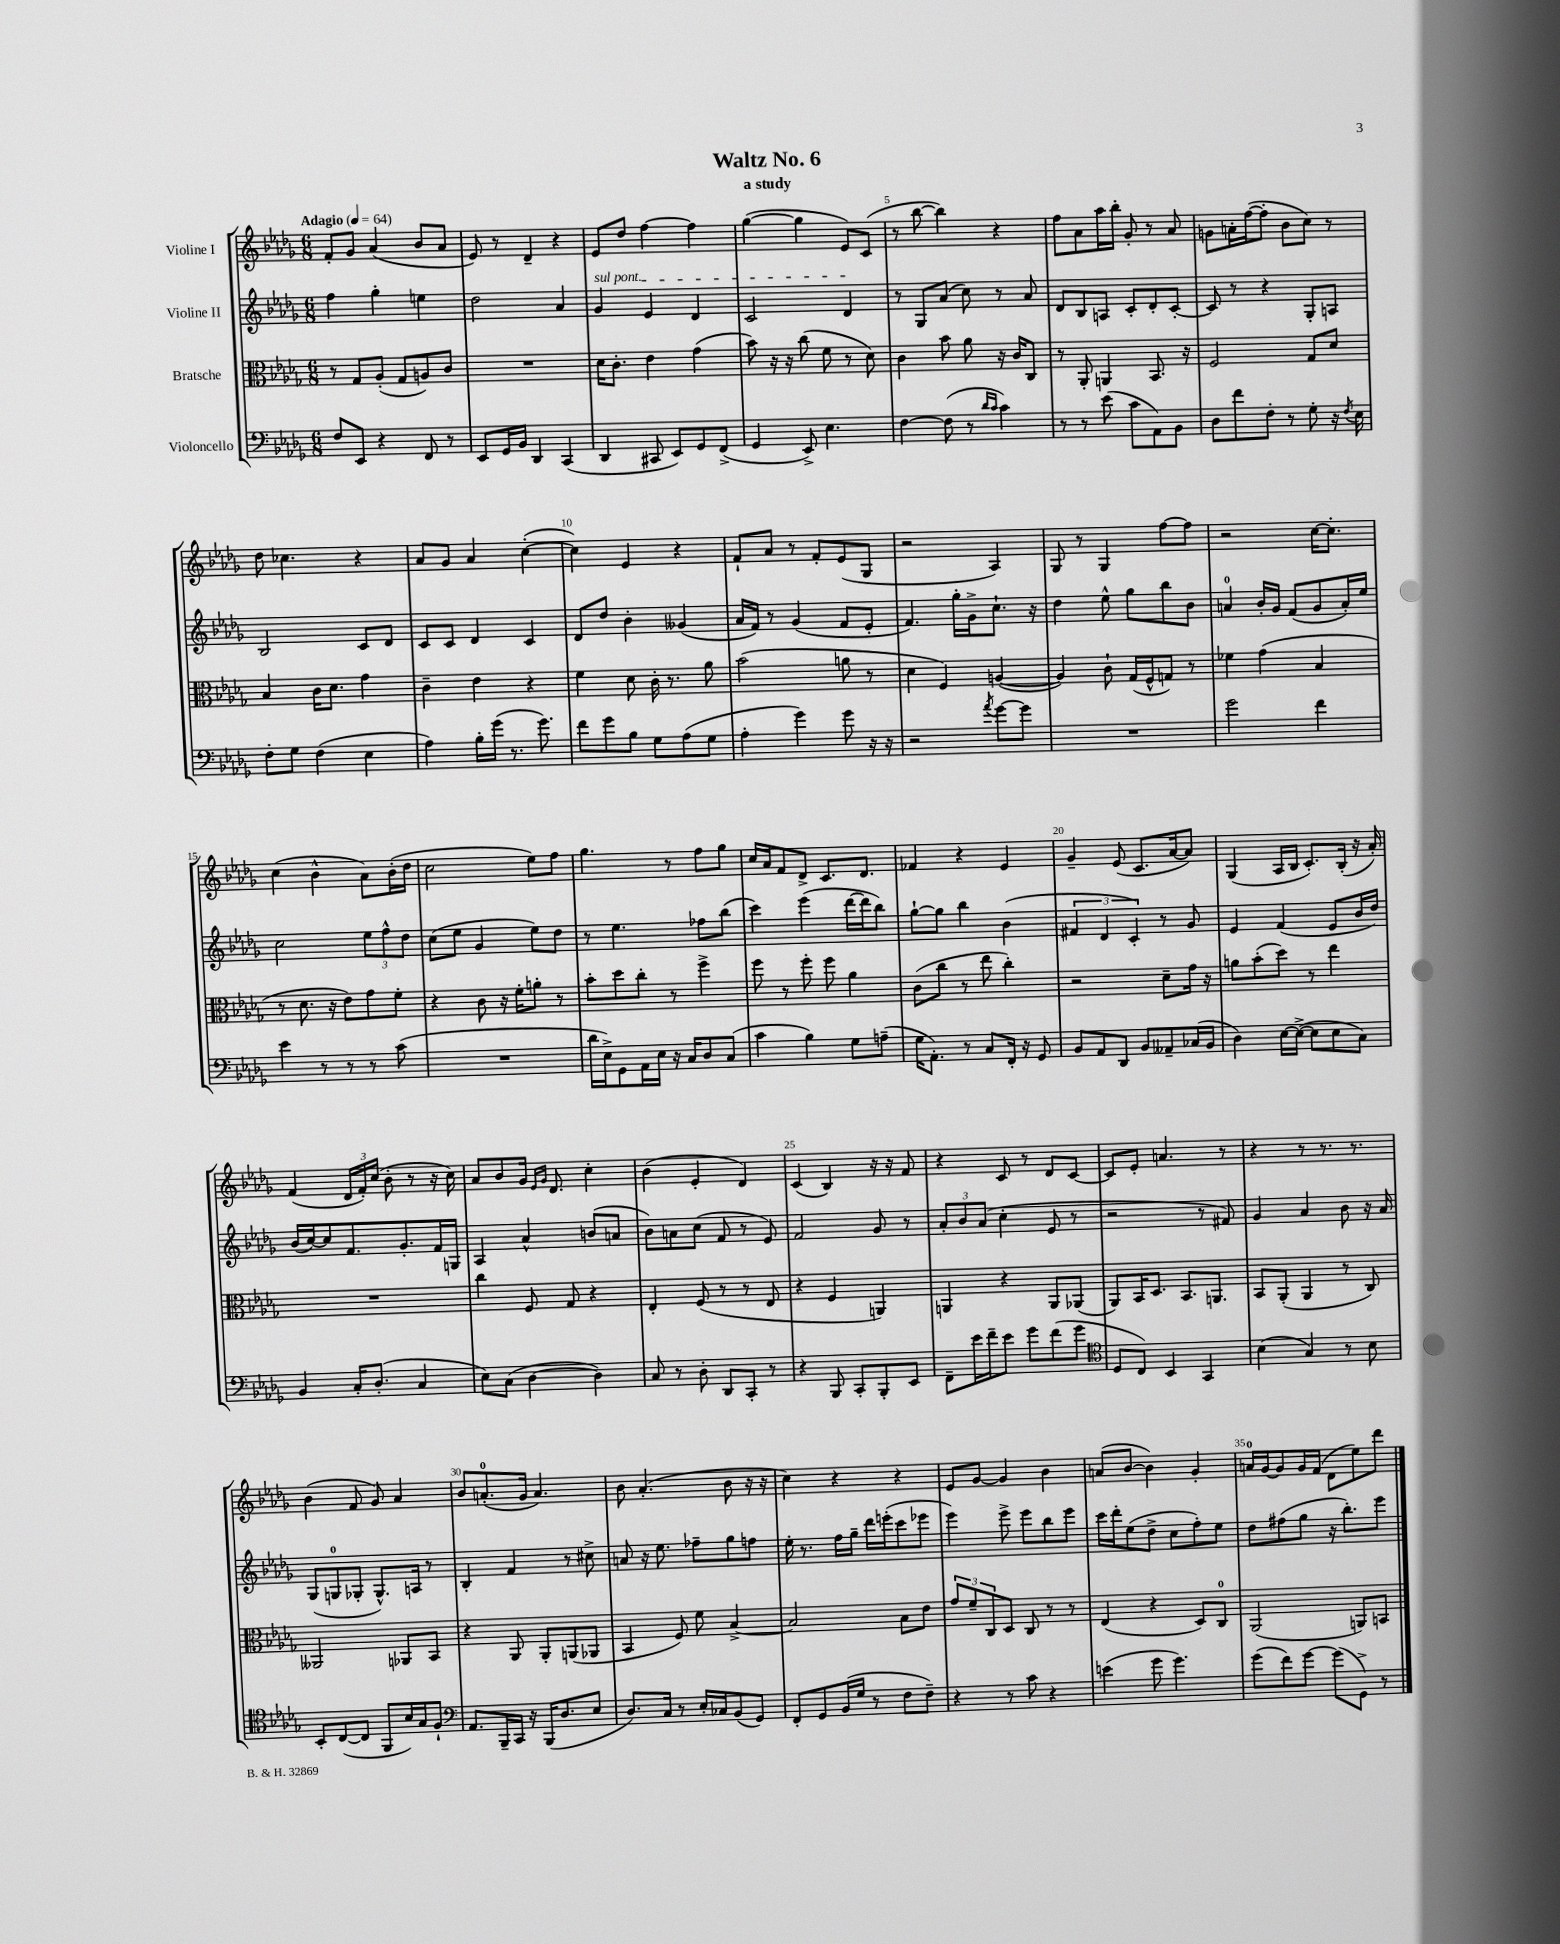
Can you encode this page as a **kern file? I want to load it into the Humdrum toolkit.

**kern	**kern	**kern	**kern
*part4	*part3	*part2	*part1
*staff4	*staff3	*staff2	*staff1
*I"Violoncello	*I"Bratsche	*I"Violine II	*I"Violine I
*clefF4	*clefC3	*clefG2	*clefG2
*k[b-e-a-d-g-]	*k[b-e-a-d-g-]	*k[b-e-a-d-g-]	*k[b-e-a-d-g-]
*M6/8	*M6/8	*M6/8	*M6/8
*MM64	*MM64	*MM64	*MM64
=1	=1	=1	=1
!	!	!	!LO:TX:a:B:t=Adagio
8F/L	8r	4ff\	8f'/L
8EE-/J	8G-/L	.	8g-/J
4r	(8A-'/J	4gg-'\	(4a-/
.	8G-/L	.	.
8FF/	8An/)	4een\	8b-/L
8r	8c/J	.	8a-/J
=2	=2	=2	=2
8EE-/L	2.r	2dd-\	8e-/)
16GG-/L	.	.	8r
16BB-/JJ	.	.	.
4DD-/	.	.	4d-~/
(4CC/	.	4a-/	4r
=3	=3	=3	=3
!	!	!LO:TX:a:i:t=sul pont.	!
4DD-/	16d-\KL	4g-/	8e-/L
.	8.c'\J	.	.
.	.	.	8dd-/J
8CC#X/	4e-\	4e-/	[4ff\
8EE-/L)	.	.	.
8GG-/	(4g-\	4d-/	4ff\]
(8FF^/J	.	.	.
=4	=4	=4	=4
4GG-/	8b-\)	2c/	([4gg-\
.	16r	.	.
.	16r	.	.
8EE-^/)	(8cc\	.	4gg-\]
4.E-\	8f\	.	.
.	8r	4d-/	8e-/L)
.	8d-\)	.	(8c/J
=5	=5	=5	=5
[4F\	4c\	8r	8r
.	.	8G-/L	[8bb-\
(8F\]	8b-\	(8a-/J	4bb-\])
8r	8a-\	8cc\)	.
16qqd-/LL	.	.	.
16qqc/JJ	.	.	.
4c\)	16r	8r	4r
.	16c/KL	.	.
.	8C/J	8a-/	.
=6	=6	=6	=6
8r	8r	8d-/L	8ff\L
8r	8AA-'/	8B-/	8a-\
(8e-\	4AAn/	8An/J	16aa-\L
.	.	.	16bb-'\JJ
8c\L	.	8c'/L	8g-'/
8AA-\)	8.BB-/	8d-'/	8r
8BB-\J	.	[8c'/J	8a-/
.	16r	.	.
=7	=7	=7	=7
8D-\L	2F/	8c/]	8gn\L
8f\	.	8r	16an'\L
.	.	.	([16ff\J
8F'\J	.	4r	8ff'\J]
8r	.	.	8b-\L
8G-'\	8G-/L	8G-'/L	8cc\J)
16r	8d-/J	8An/J	8r
8qF/	.	.	.
16E-\	.	.	.
!!LO:LB:g=z
=8	=8	=8	=8
8F'\L	4B-/	2B-/	8dd-\
8G-\J	.	.	4.cc-X\
(4F\	16c\KL	.	.
.	8.d-\J	.	.
4E-\	4g-\	8c/L	4r
.	.	8d-/J	.
=9	=9	=9	=9
4A-\)	4c~\	8c/L	8a-/L
.	.	8c/J	8g-/J
16B-'\LL	4e-\	4d-/	4a-/
(16g-\JJ	.	.	.
8.r	.	.	.
.	4r	4c/	([4cc'\
8.g-\)	.	.	.
=10	=10	=10	=10
8f\L	4f\	8d-/L	4cc\])
8g-\	.	8dd-/J	.
8B-\J	8d-\	4b-'\	4e-/
8G-\L	16c'\	.	.
.	8.r	.	.
(8A-\	.	(4g--X/	4r
8G-\J	8a-\	.	.
=11	=11	=11	=11
4A-'\	(2b-\	16a-/LL	8f`/L
.	.	16f/JJ)	.
.	.	8r	8a-/J
4g-\)	.	(4g-/	8r
.	.	.	8f'/L
8g-\	8an\	8f/L	(8e-/
16r	8r	8e-'/J	8G-/J
16r	.	.	.
=12	=12	=12	=12
2r	4d-\	4.f/)	2r
.	4F/)	.	.
.	.	16gg-'\LL	.
.	.	16g-^\J	.
8qa-/	.	.	.
[8g-\L	([4An/	8.cc`\J	4A-/)
8g-\J]	.	.	.
.	.	16r	.
=13	=13	=13	=13
2.r	4A/])	4dd-\	8G-/
.	.	.	8r
.	8c`\	8ee-^^\	4G-/
.	(16G-/LL	8gg-\L	.
.	16F^^/J	.	.
.	8Gn/J)	8bb-\	[8ff\L
.	8r	8b-\J	8ff\J]
=14	=14	=14	=14
2g-\	4f-X\	4an/	2r
.	(4g-\	16b-'/LL	.
.	.	16g-/JJ	.
.	.	(8f/L	.
4f\	4B-/	8g-/	[16cc\KL
.	.	.	8.cc'\J]
.	.	16a'/L)	.
.	.	16ee-/JJ	.
!!LO:LB:g=z
=15	=15	=15	=15
4e-\	8r	2cc\	(4cc\
.	8.d-\	.	.
8r	.	.	4b-^^\
.	16r	.	.
8r	8e-\L)	.	.
8r	8g-\	12ee-\L	8a-\L)
.	.	12ff^^\	.
(8c\	8f'\J	.	(16b-'\L
.	.	12dd-\J	.
.	.	.	16dd-\JJ
=16	=16	=16	=16
2.r	4r	(8cc\L	2cc\
.	.	8ee-\J	.
.	8c\	4g-/	.
.	16r	.	.
.	16f'\KL	.	.
.	8an'\J	8ee-\L)	8ee-\L)
.	8r	8dd-\J	8ff\J
=17	=17	=17	=17
16d-\LL	8b-'\L	8r	4.gg-\
16E-^\J)	.	.	.
8GG-\	8dd-\	4.ee-\	.
16AA-\L	8cc'\J	.	.
16E-\JJ	.	.	.
16r	8r	.	8r
16C/KL	.	.	.
8D-/	4ff^\	8ff-X\L	8ff\L
(8C/J	.	(8bb-\J	8gg-\J
=18	=18	=18	=18
4c\	8ff\	4ccc\)	16cc/LL
.	.	.	16a-/J
.	8r	.	8f/
4B-\)	8ff'\	(4eee-\	8d-^/J
.	8ff\	.	8.c/L
8G-\L	4a-\	[16ddd-\LL	.
.	.	16ddd-\J]	8.d-/J
(8An~\J	.	8bb-\J)	.
=19	=19	=19	=19
16G-\KL	(8c\L	[8gg-`\L	4f-X/
8.AA-'\J)	.	.	.
.	8cc\J	8gg-\J]	.
8r	8r	4bb-\	4r
8C/L	8ee-\	.	.
16FF'/Jk	4cc'\)	(4b-\	4e-/
16r	.	.	.
8GG-/	.	.	.
=20	=20	=20	=20
8BB-/L	2r	6f#X/	4g-~/
8AA-/	.	.	.
.	.	6d-/	.
8DD-/J	.	.	(8e-/
.	.	6c'/)	.
8BB-/L	.	.	8.c/L
8AA--X~/	8d-~\L	8r	.
.	.	.	[16a-/k
(16C-X/L	16g-\Jk	8g-/	8a-/J])
16BB-/JJ	16r	.	.
=21	=21	=21	=21
4D-\)	8an\L	4e-/	(4G-/
.	(8b-'\	.	.
[16E-\LL	8dd-\J)	(4f/	16A-/LL
(16E-^\JJ_	.	.	16B-/JJ
8E-\L]	8r	.	8.c'/L)
8E-\	4ee-\	8e-/L	.
.	.	.	(16B-'/Jk
8C\J)	.	16b-/L	16r
.	.	16dd-/JJ)	16a-'/)
!!LO:LB:g=z
=22	=22	=22	=22
4BB-/	2.r	(16b-/LL	(4f/
.	.	[16cc/J)	.
.	.	8cc/]	.
16C'/KL	.	8.f/	24d-/LL
.	.	.	24f'/)
(8.D-'/J	.	.	.
.	.	.	(24cc/JJ
.	.	.	8b-'\
.	.	8.g-'/	.
4C/	.	.	8r
.	.	16f/L	16r
.	.	16Gn/JJ	16cc\)
=23	=23	=23	=23
8E-\L)	4cc\	4A-/	8a-/L
(8C\J	.	.	8b-/
[4D-\	8F/	4a-^^/	16g-/Jk
.	.	.	16qqe-/LL
.	.	.	16qqg-/JJ
.	.	.	8.d-/
.	8G-/	.	.
4D-\])	4r	(8bn/L	4cc'\
.	.	8an/J	.
=24	=24	=24	=24
8C/	4E-'/	8b-\L)	(4b-\
8r	.	8an\	.
8D-'\	(8F/	(8cc\J	4e-'/
8DD-/L	8r	8f/	.
8CC'/J	8r	8r	4d-/)
8r	8E-/	8e-/)	.
=25	=25	=25	=25
4r	4r	2f/	(4c/
8BBB-/	4F/	.	4B-/)
8CC'/L	.	.	.
8BBB-'/	4AAn/)	8g-/	16r
.	.	.	16r
8EE-/J	.	8r	8f/
=26	=26	=26	=26
8FF~\L	4AAn/	12a-'/L	4r
.	.	12b-/	.
16e-\L	.	.	.
.	.	(12a-/J	.
16f~\J	.	.	.
8e-\J	4r	4cc'\	8c/
8g-\L	.	.	8r
(8f\	8AA/L	8e-/	8d-/L
8g-\J	(8AA-X/J	8r	[8c/J
=27	=27	=27	=27
*clefC4	*	*	*
8D-/L	8AA-/L)	2r	8c/L]
8C/J)	16BB-/K	.	8e-'/J
.	8.D-/J	.	.
4BB-/	.	.	4.an/
.	8.BB-/L	.	.
4GG-/	.	8r	.
.	8.AAn/J	.	.
.	.	8f#X/)	8r
=28	=28	=28	=28
(4B-\	8BB-/L	4g-/	4r
.	(8AA-'/J	.	.
4G-/)	4AA-/	4a-/	8r
.	.	.	8.r
8r	8r	8b-\	.
.	.	.	8.r
8B-\	8C/)	16r	.
.	.	16a-/	.
!!LO:LB:g=z
=29	=29	=29	=29
8BB-'/L	2AA--X/	(8G-/L	(4b-\
([8C/	.	8Gn/	.
8C/J]	.	8G-X'/J	8f/
8FF/L	.	8.G-^^/L)	8g-/)
16B-/L)	8AA-X/L	.	4a-/
16G-/J	.	16An/Jk	.
8F`/J	8BB-/J	8r	.
=30	=30	=30	=30
*clefF4	*	*	*
8.AA-/L	4r	4B-'/	8b-/L
.	.	.	(8.an'/
16BBB-~/L	.	.	.
16CC/JJ	8AA-/	4f/	.
16r	.	.	16g-/Jk
(16BBB-/KL	8AA-'/L	.	4.a/)
8.D-/	.	.	.
.	(8AAn/	8r	.
8E-/J	8AA-X/J	8cc#X^\	.
=31	=31	=31	=31
8.D-/L)	4BB-/	8an/	8b-\
.	.	16r	(4.a-'/
16C/Jk	.	8.ee-\	.
8r	8F/)	.	.
16E-'/LL	8f\	8ff-X~\L	.
16C-X/J	.	.	.
(8BB-/	[4B-^/	8gg-\	8b-\
8GG-/J)	.	8ffn\J	16r
.	.	.	16r
=32	=32	=32	=32
8FF'/L	2B-/]	16ee-'\	4cc\)
.	.	8.r	.
8GG-/	.	.	.
(16BB-/L	.	16ff\LL	4r
16G-/JJ	.	16gg-~\JJ	.
8r	.	16ddd-\LL	.
.	.	(16eeen'\J	.
8F\L	8B-\L	8ccc\	4r
8F~\J)	8e-\J	8eee-X\J	.
=33	=33	=33	=33
4r	12g-/L	4eee-\)	8e-/L
.	12f~/	.	.
.	.	.	[8g-/J
.	12C/	.	.
8r	8D-/J	8eee-^\	4g-/]
8c\	8C/	8eee-\L	.
4r	8r	8bb-\	4b-\
.	8r	8eee-\J	.
=34	=34	=34	=34
(4en\	(4E-/	16ccc\LL	(8an/L
.	.	16ddd-'\J	.
.	.	(8ee-\	[8b-/J
8g-\	4r	8dd-^\J	4b-\])
4.g-\)	.	8cc\L	.
.	8D-/L)	8ff'\)	4g-'/
.	8C/J	8ee-\J	.
=35	=35	=35	=35
(8g-\L	(2AA-/	8dd-\L	16an/LL
.	.	.	[16g-/J
8f\)	.	(8ff#X\	8g-/]
[8g-\J	.	8gg-\J	16g-/L
.	.	.	(16f/JJ
(8g-\L]	.	16r	8d-\L
.	.	8.bb-'\L)	.
8GG-^\J)	8AAn/L)	.	8ee-\)
8r	8BBn/J	8eee-\J	8ddd-\J
==	==	==	==
*-	*-	*-	*-
